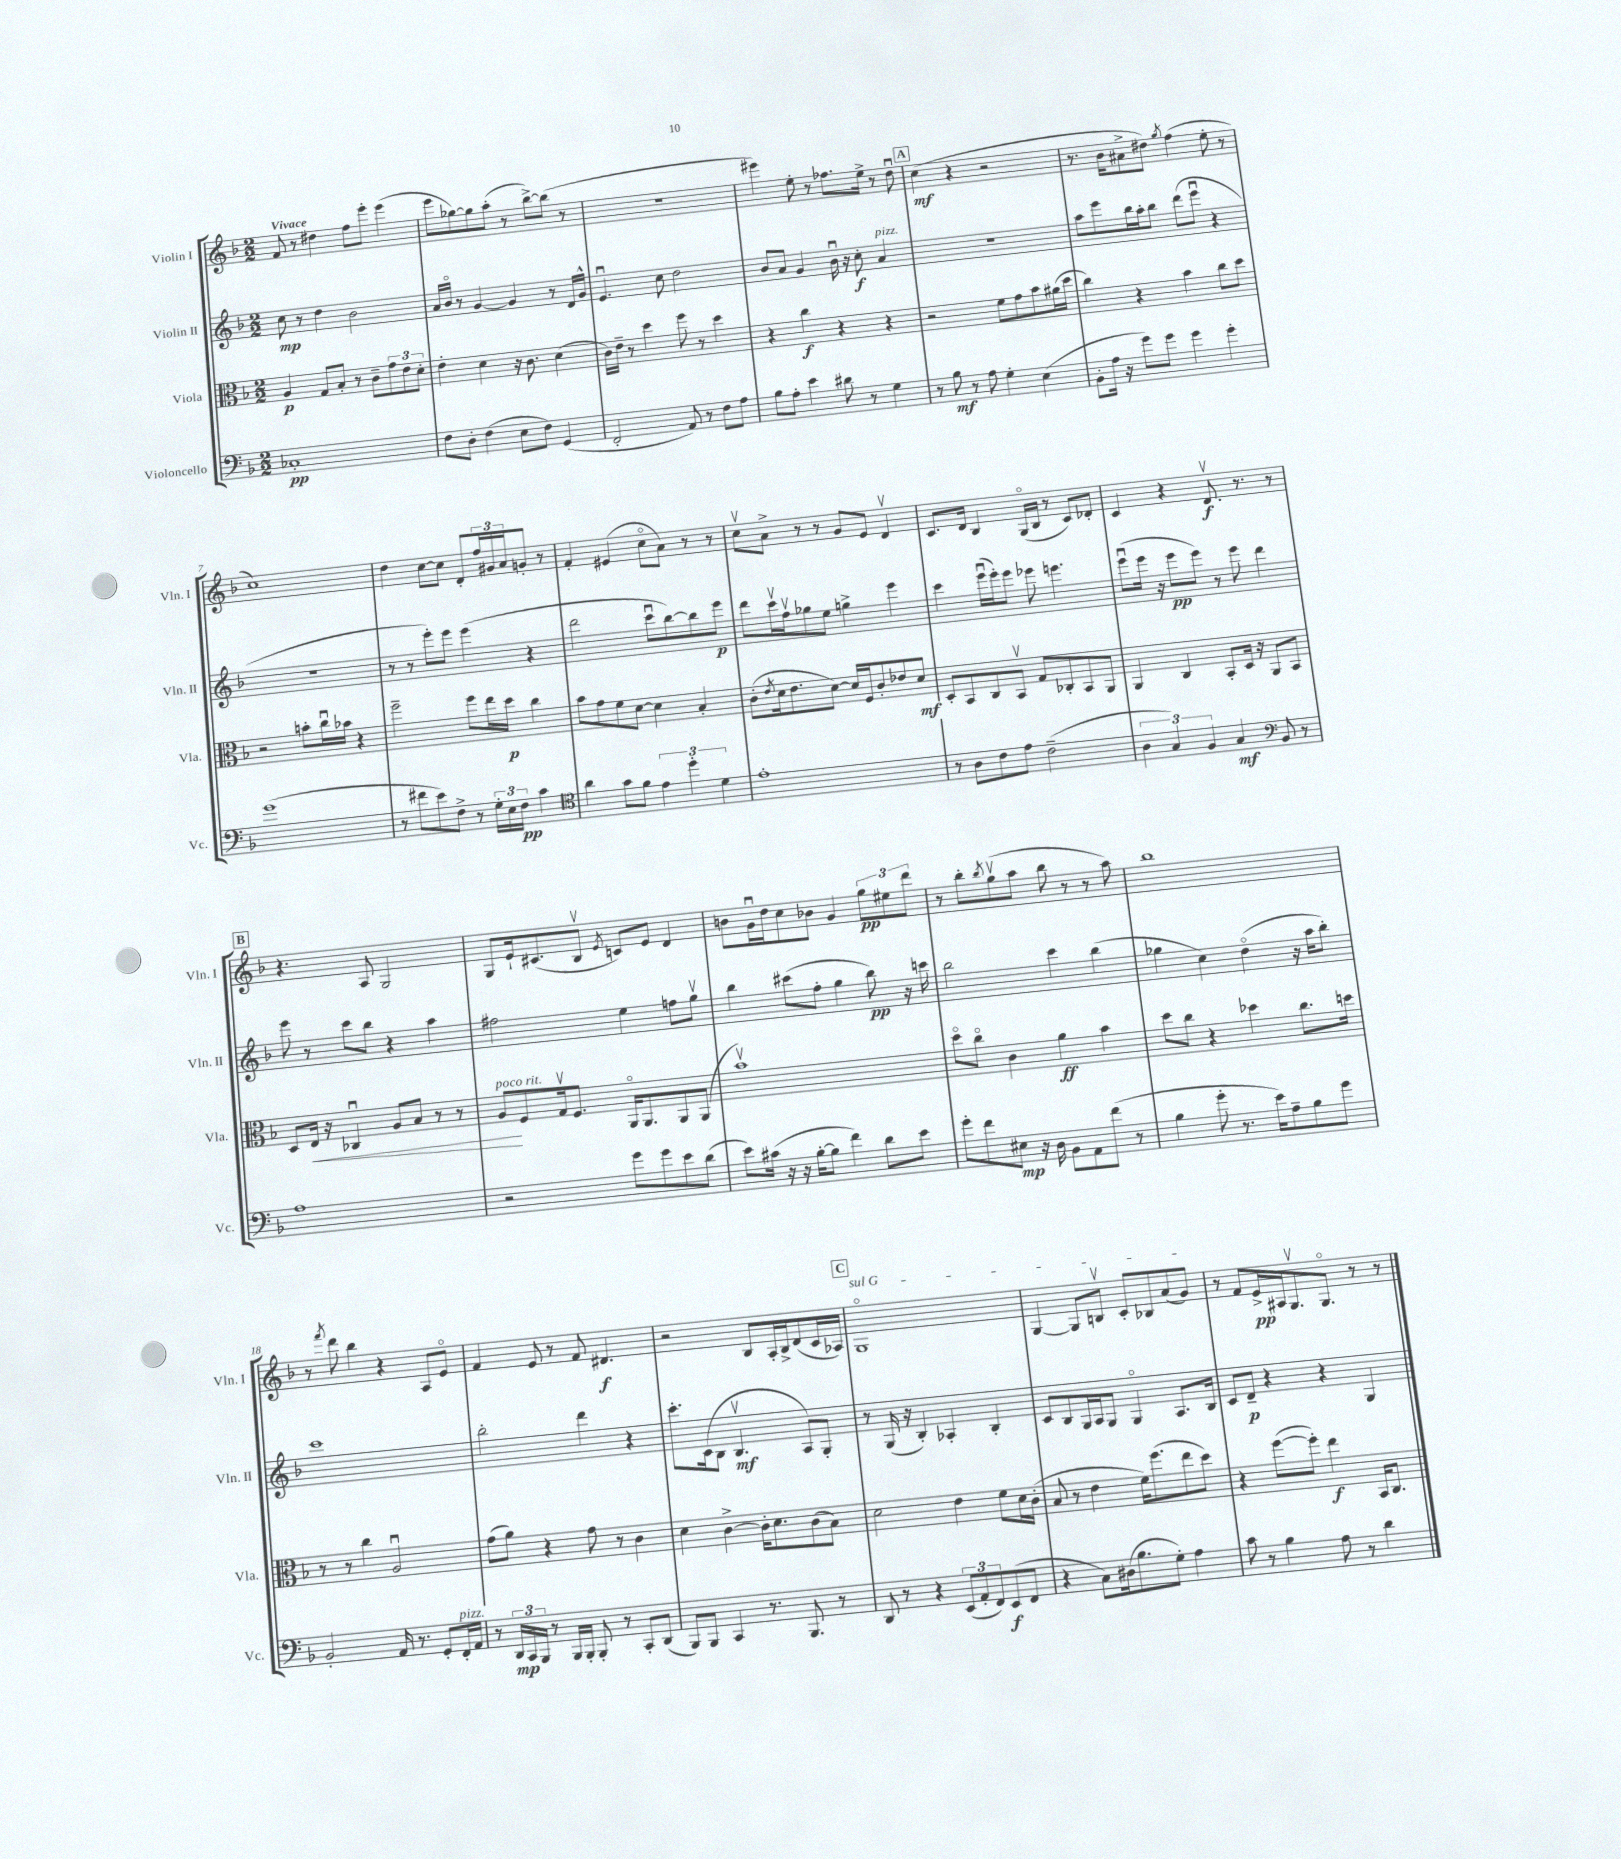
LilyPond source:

<<
\new StaffGroup <<
\new Staff = "s0" \with { instrumentName = "Violin I" shortInstrumentName = "Vln. I" } {
    \clef treble \key f \major \numericTimeSignature \time 2/2 \tempo "Vivace"
    f'8 r8 dis''4 f''8 e'''8-. e'''4( |
    e'''8 ges''8~) ges''8 a''8-.( r8 bes''8~->) bes''8( r8 |
    r1 |
    eis'''4) e''8-. r8 fes''8. e''16-> r8 d''8\downbow |
    \mark \markup { \box "A" } c''4\mf( r4 r2 |
    r8. bes'16 ais'8-> dis''8) \acciaccatura { g''8 } f''4( e''8-. r8 |
    c''1) |
    d''4 c''8~ c''8 d'8-. \tuplet 3/2 { f''16 gis'16 a'16 } g'8-. r8 |
    f'4-. eis'4( c''8\flageolet a'8) r8 r8 |
    c''8\upbow a'8-> r8 r8 g'8 e'8 d'4\upbow |
    c'8. d'16 bes4 g16\flageolet( bes16 r8 c'8) des'8-. |
    c'4 r4 d'8.\upbow\f r8. r8 |
    \mark \markup { \box "B" } r4. a8 g2 |
    g8 e'16-! cis'8.( bes8\upbow \acciaccatura { e'8 } c'8) e'8 d'4 |
    b'8 g'16\downbow d''16 c''8 bes'8 g'4 \tuplet 3/2 { g''8\pp eis''8 d'''8 } |
    r8 bes''8-. \acciaccatura { bes''8 } g''8\upbow( a''8 bes''8 r8 r8 a''8) |
    bes''1 |
    r8 \acciaccatura { f'''8 } d'''8 bes''4 r4 a8 e'8\flageolet |
    f'4 e'8 r8 f'8 dis'4.\f |
    r2 bes8 a16-. bes16-> d'8( c'16 aes16) |
    \mark \markup { \box "C" } \once \override TextSpanner.bound-details.left.text = \markup { \italic "sul G" } g1\flageolet\startTextSpan |
    g4~ g8 b8\upbow c'8-. bes8 a'8( g'8\stopTextSpan) |
    r8 f'8 e'16->\pp ais16 g8.\upbow g8.\flageolet r8 r8 \bar "|." |
}
\new Staff = "s1" \with { instrumentName = "Violin II" shortInstrumentName = "Vln. II" } {
    \clef treble \key f \major \numericTimeSignature \time 2/2
    c''8\mp r8 d''4 bes'2 |
    a'16 bes'16\flageolet r8 g'4~ g'4 r8 d'16 g'16-^ |
    e'4.\downbow c''8 d''2 |
    bes'8 a'8 g'4 bes'16\downbow r16 c''8-.\f a'4^\markup { \italic "pizz." } |
    \mark \markup { \box "A" } R1 |
    a''8 e'''8 bes''16 a''16-. bes''8 d'''8( e'''8\downbow r4 |
    R1 |
    r8 r8 e'''8-.) e'''8 e'''4( r4 |
    d'''2 c'''8\downbow bes''8~) bes''8 e'''8\p |
    d'''8 c'''16\upbow f''16\upbow ges''8 e''8 g''4-> e'''4 |
    c'''4 e'''16\downbow( e'''16-.) e'''8 ees'''8 e'''4. |
    e'''8\downbow( e'''16 r16 e'''8\pp e'''8) r8 e'''8 d'''4 |
    \mark \markup { \box "B" } e'''8 r8 c'''8 bes''8 r4 a''4 |
    fis''2 e''4 f''8 g''8\upbow |
    bes''4 cis'''8( f''8-. g''4 bes''8\pp) r16 c'''16 |
    bes''2 c'''4 bes''4( |
    ges''4 c''4) d''4\flageolet( r16 a''16 bes''8-.) |
    c'''1 |
    bes''2-. d'''4 r4 |
    c'''8.-. c'16( bes8 bes4.\upbow\mf a8) g8-. |
    \mark \markup { \box "C" } r8 g16( r16 bes4-.) aes4-. bes4-. |
    c'8 bes8 g16 a16 g8 g4\flageolet a8. bes16 |
    c'8 d'8--\p r4 r4 g4 \bar "|." |
}
\new Staff = "s2" \with { instrumentName = "Viola" shortInstrumentName = "Vla." } {
    \clef alto \key f \major \numericTimeSignature \time 2/2
    a4\p g8 bes8-. r8 c'8-- \tuplet 3/2 { g'8 e'8 d'8-. } |
    e'4-. d'4 r16 c'8. d'4( |
    c'16) e'16-- r8 d''4 f''8 r8 d''4 |
    r4 c''4\f r4 r4 |
    \mark \markup { \box "A" } r2 f'8 g'8 bes'8 ais'16( d''16 |
    c''4) r4 bes'4 c''8 d''8 |
    r2 b'8-. c''16\downbow bes'16 r4 |
    f''2-- f''8 e''16 d''16\p c''4 |
    bes'8 g'8 f'8 d'8~ d'4 bes4-. |
    c'8-.( \acciaccatura { e'8 } d'16 e'8. d'8~) d'16 f16 c'8-. ees'8 d'8\mf |
    d8-. bes,8 c8 bes,8\upbow g8 ces8-. bes,8 a,8 |
    a,4 c4 bes,8-. d16 r16 a,8 bes,8 |
    \mark \markup { \box "B" } d8 e16\< r16 ces4\downbow a8 bes8 r8 r8 |
    a8\!^\markup { \italic "poco rit." } f8 g16\upbow f8. a,16\flageolet a,8. a,8 a,8( |
    bes'1\upbow) |
    d''8\flageolet c''8\flageolet c'4 a'4\ff bes'4 |
    d''8 c''8 r4 des''4 c''8. d''16 |
    r8 r8 c''4 a2\downbow |
    g'8( a'8) r4 g'8 r8 c'4 |
    d'4 c'4~-> c'16-. d'8. c'8( bes8) |
    \mark \markup { \box "C" } d'2 e'4 f'8 d'16 c'16-.( |
    bes8 r8 e'4 f'16) f''8.( e''8 d''8) |
    r4 f''8~( f''8-.) e''4\f bes,16 c8. \bar "|." |
}
\new Staff = "s3" \with { instrumentName = "Violoncello" shortInstrumentName = "Vc." } {
    \clef bass \key f \major \numericTimeSignature \time 2/2
    ces1-.\pp |
    f8 d8-. f4( e8 f8) g,4( |
    f,2-. a,8) r8 f8 a8 |
    bes8 a8-. e'4 dis'8 r8 g4 |
    \mark \markup { \box "A" } r8 bes8\mf r8 a8 g4-. e4( |
    bes,8-. a16 r16 g'8) g'8 g'4 g'4-. |
    g'1( |
    r8 fis'8 e'8) f8-> r8 \tuplet 3/2 { g16-. e16 f16\pp } c'4 |
    \clef tenor a'4 g'8 f'8 \tuplet 3/2 { e'4 d''4-. d'4 } |
    e'1-. |
    r8 a8 c'8 e'8 c'2--( |
    \tuplet 3/2 { a4 g4) f4 } g4\mf \clef bass bes,8 r8 |
    \mark \markup { \box "B" } a1 |
    r2 g'8 g'8 e'8 d'8( |
    e'8) cis'16( r16 r16 bes16~-. bes8 f'4) d'8 e'8 |
    g'8-. f'8 eis8\mp r16 d16 bes,8 a,8 f'8( r8 |
    bes4 g'8-. r8. e'16) a8-- bes8 g'8 |
    bes,2-. a,16 r8. g,8-. f,16-.^\markup { \italic "pizz." } a,16 |
    r8 \tuplet 3/2 { d,16\mp c,16 bes,,16 } r8 bes,,16 bes,,16-. bes,,8-. r8 c,8-. d,8( |
    bes,,8) bes,,8 c,4 r8. bes,,8. r8 |
    \mark \markup { \box "C" } d,8 r8 r4 \tuplet 3/2 { e,8( a,8-. f,8) } e,8\f( f,8 |
    r4 c8) dis16( bes8. g8-.) a4 |
    c'8 r8 bes4 a8 r8 d'4 \bar "|." |
}
>>
>>
